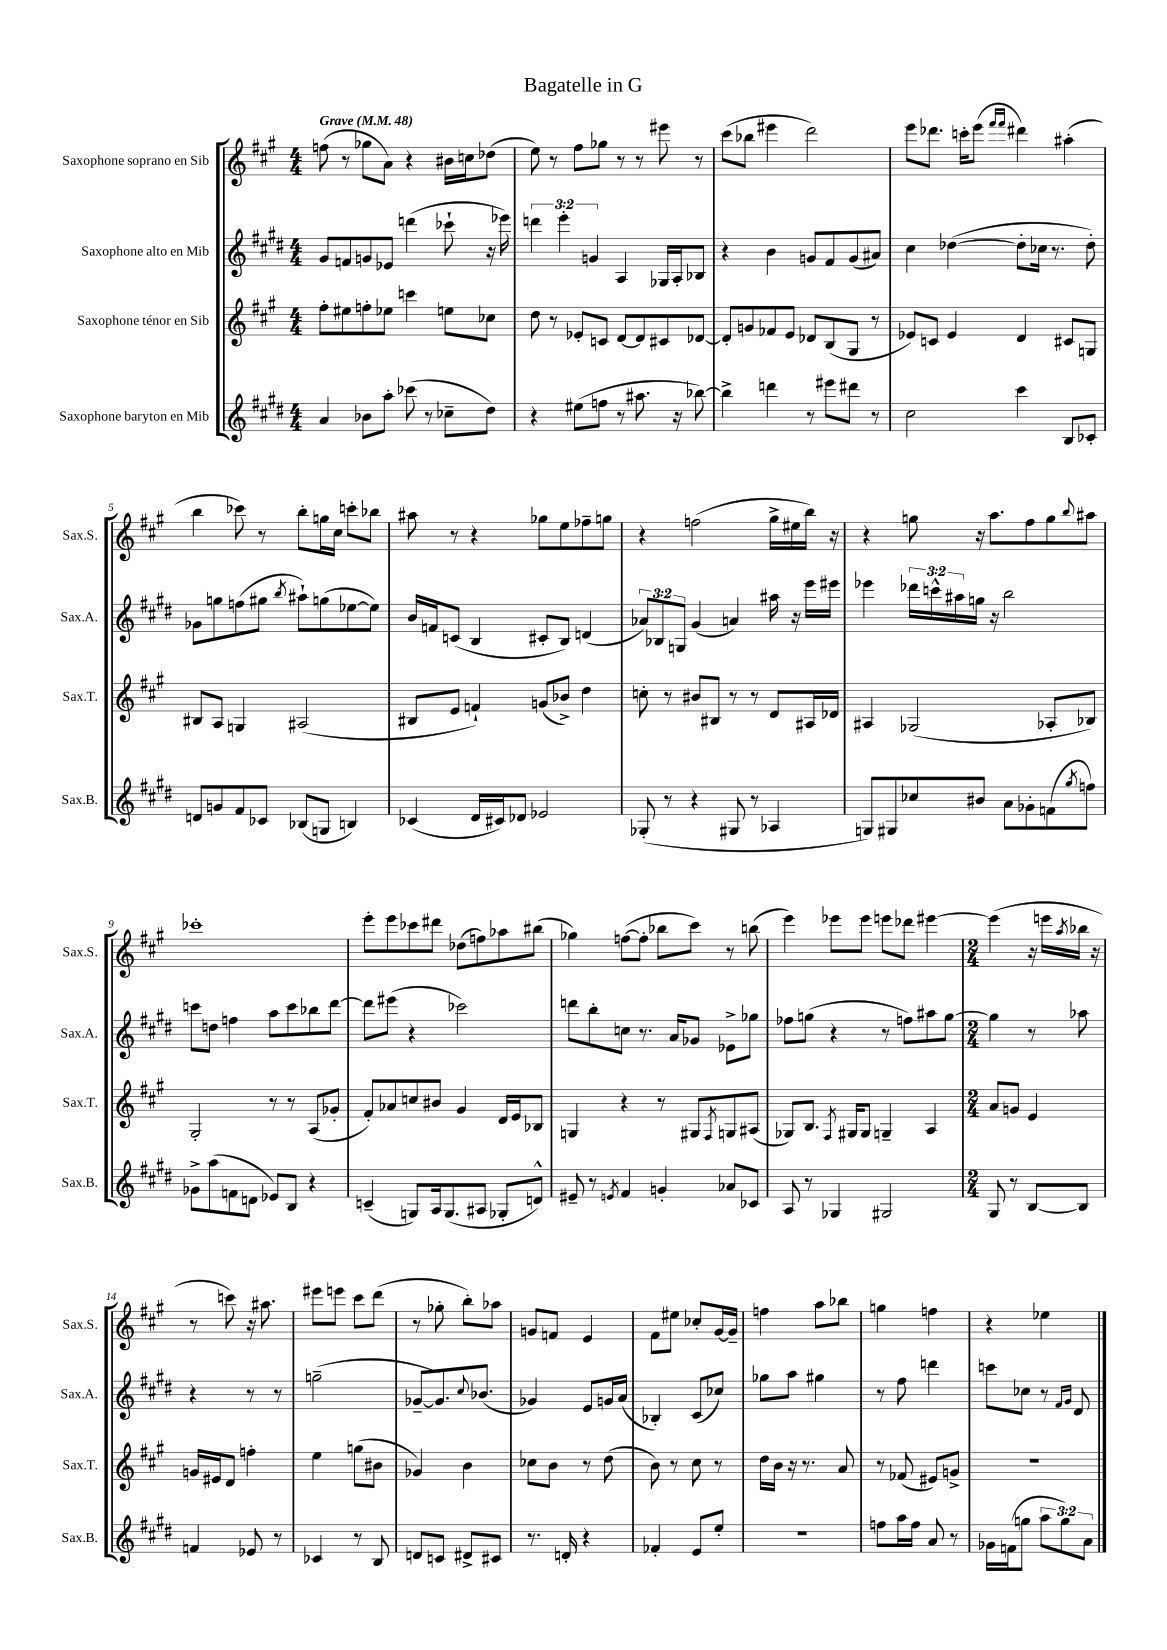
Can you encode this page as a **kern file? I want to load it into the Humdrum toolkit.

**kern	**kern	**kern	**kern
*part4	*part3	*part2	*part1
*staff4	*staff3	*staff2	*staff1
*I"Saxophone baryton en Mib	*I"Saxophone ténor en Sib	*I"Saxophone alto en Mib	*I"Saxophone soprano en Sib
*I'Sax.B.	*I'Sax.T.	*I'Sax.A.	*I'Sax.S.
*clefG2	*clefG2	*clefG2	*clefG2
*k[f#c#g#d#]	*k[f#c#g#]	*k[f#c#g#d#]	*k[f#c#g#]
*M4/4	*M4/4	*M4/4	*M4/4
*MM48	*MM48	*MM48	*MM48
=1	=1	=1	=1
!	!	!	!LO:TX:a:B:t=Grave
4a/	8ff#'\L	8g#/L	(8ffn\
.	8ee#X\	8fn/	8r
8b-X\L	8ffn'\	8gn/	8gg-X\L
8aa'\J	8ee-X\J	8e-X/J	8a\J)
(8ccc-X\	4cccn\	(4dddn\	4r
8r	.	.	.
8cc-X~\L	8een\L	8ccc-X`\	16b#X\LL
.	.	.	16ccn\J
8dd#\J)	8cc-X\J	16r	(8dd-X\J
.	.	16eee-X\)	.
=2	=2	=2	=2
4r	8dd\	6dddn\	8ee\)
.	8r	.	8r
.	.	6eee'\	.
(8ee#X\L	8e-X'/L	.	8ff#\L
.	.	6gn/	.
8ffn\J	8cn/J	.	8gg-X\J
8r	[8d/L	4A/	8r
8.aa#X\	8d/]	.	8r
.	8c#X/	16G-X/LL	8eee#X\
16r	.	16A'/J	.
[8bb-X\)	[8d-X/J	8B-X/J	8r
=3	=3	=3	=3
4bb-^\]	8d-'/L]	4r	(8ccc#\L
.	8gn/	.	8bb-X\J
4dddn\	8f-X/	4b\	4eee#X\
.	8e/J	.	.
8r	8d-X/L	8gn/L	2ddd\)
8eee#X\L	(8B/	8f#/	.
8ddd#X\J	8G#/J	(8g/	.
8r	8r	8a#X/J)	.
=4	=4	=4	=4
2cc#\	8e-X/L)	4cc#\	8eee\L
.	8cn/J	.	8.ddd-X\J
.	4e-/	([4dd-X\	.
.	.	.	16cccn'\KL
.	.	.	(8eee\J
.	.	.	16qqfff#/LL
.	.	.	16qqfff#/JJ
4ccc#\	4d/	8dd-'\L]	4ddd#X\)
.	.	16cc-X\Jk	.
.	.	8.r	.
8B/L	8c#X/L	.	(4aa#X'\
8c-X'/J	8Gn/J	8dd-'\)	.
!!LO:LB:g=z
=5	=5	=5	=5
8dn/L	8B#X/L	8g-X\L	4bb\
8gn/	8A/J	8ggn\	.
8f#/	4Gn/	(8ffn\	8ccc-X\)
8c-X/J	.	8gg#X\J	8r
.	.	8qbb/	.
(8B-X/L	(2A#X/	8aa#X`\L)	8bb'\L
8Gn/J	.	(8ggn\	16ggn\L
.	.	.	16cc#\JJ
4Bn/)	.	[8ee-X\	8cccn'\L
.	.	8ee-\J])	8bb-X\J
=6	=6	=6	=6
(4c-X/	8B#X/L	16b/LL	8aa#X\
.	.	16fn/J	.
.	8e/J	(8cn/J	8r
16d#/LL	4fn`/)	4B/	4r
16c#X/J)	.	.	.
8d-X/J	.	.	.
2e-X/	(8gn/L	8c#X'/L	8gg-X\L
.	8b-X^/J)	8B/J)	8ee\
.	4dd\	(4dn/	8ff-X~\
.	.	.	8ggn\J
=7	=7	=7	=7
(8G-X'/	8ccn'\	12a-X/L)	4r
.	.	12B-X/	.
8r	8r	.	.
.	.	12Gn/J	.
4r	8b#X/L	(4g#/	(2ffn\
.	8B#X/J	.	.
8G#X/	8r	4an/)	.
8r	8r	.	.
4A-X/	8d/L	16aa#X\	16gg#^\LL
.	.	16r	16ee#X\
.	16A#X/L	16eee\LL	16bb\JJ)
.	16d-X/JJ	16eee#X\JJ	16r
=8	=8	=8	=8
8Gn/L)	4A#X/	4eee-X\	4r
8G#X/	.	.	.
8cc-X/	(2G-X/	24ddd-X\LL	8ggn\
.	.	24cccn^^\	.
.	.	24aa#X\	.
8b#X/J	.	16ggn\JJ	16r
.	.	16r	8.aa\L
8a\L	.	2bb\	.
8g-X'\	.	.	8ff#\
(8fn\	8A-X'/L	.	8gg\
8qgg#/	.	.	8qqbb/
8ffn\J)	8B-X/J)	.	8aa#X\J
!!LO:LB:g=z
=9	=9	=9	=9
8g-X^\L	2G#'/	8cccn\L	1ccc-X'
(8aa\	.	8ddn\J	.
8fn\	.	4ffn\	.
8dn\J	.	.	.
8e-X/L)	8r	8aa\L	.
8B/J	8r	8ccc\	.
4r	(8A/L	8bb-X\	.
.	8g-X'/J	[8ddd#\J	.
=10	=10	=10	=10
(4cn~/	8f#'/L)	8ddd#\L]	8eee'\L
.	8a-X/	(8eee#X\J	8eee\
8Gn/L)	8ccn/	4r	8ccc-X\
16A/k	8b#X/J	.	8ddd#X\J
(8.G/	.	.	.
.	4g#/	2ccc-X\)	(8dd-X\L
8A#X/J	.	.	8ffn\)
8G-X'/L	16d/LL	.	8aa-X\
.	16e/J	.	.
8dn^^/J)	8B-X/J	.	(8bb#X\J
=11	=11	=11	=11
8e#X~/	4Gn/	8dddn\L	4gg-X\)
8r	.	8bb'\	.
8qen/	.	.	.
4f#/	4r	8ccn\J	([8ffn\L
.	.	8.r	8ff'\J]
4gn'/	8r	.	8bb-X\L
.	.	16a/KL	.
.	8G#X/L	8g-X/J	8ccc#\J)
.	8qF#/	.	.
8a-X/L	8Gn/	8e-X^\L	8r
8c-X/J	(8A#X/J	8gg-X\J	(8bbn\
=12	=12	=12	=12
8A/	8G-X/L)	8ff-X\L	4eee\)
8r	8.B/J	(8ggn\J	.
4G-X/	.	4r	8eee-X\L
.	8qF#/	.	.
.	16G#X/KL	.	.
.	8G#/J	.	8eee-\J
2G#X/	4Gn~/	8r	8eeen\L
.	.	8ffn\L)	8ddd-X\J
.	4A/	8aa#X\	[4eee#X\
.	.	[8gg\J	.
=13	=13	=13	=13
*M2/4	*M2/4	*M2/4	*M2/4
8G#/	8a/L	4gg\]	(4eee#\]
8r	8gn/J	.	.
[8B/L	4e/	8r	16r
.	.	.	16eeen\LL
.	.	.	8qaa/
8B/J]	.	8aa-X\	16bb-X\JJ
.	.	.	16r
!!LO:LB:g=z
=14	=14	=14	=14
4fn/	16gn/LL	4r	8r
.	16e#X/J	.	.
.	8d/J	.	8cccn\)
8e-X/	4ffn'\	8r	16r
.	.	.	8.aa#X\
8r	.	8r	.
=15	=15	=15	=15
4c-X/	4ee\	(2ggn~\	8eee#X\L
.	.	.	8eeen\J
8r	(8ggn\L	.	8ccc#\L
8B/	8b#X\J	.	(8ddd\J
=16	=16	=16	=16
8dn/L	4g-X/)	[8g-X~/L	8r
8cn/J	.	8.g-/])	8gg-X'\
8d#X^/L	4b\	.	8bb'\L)
.	.	8qqcc#/	.
.	.	(8.b-X/J	.
8c#X/J	.	.	8aa-X\J
=17	=17	=17	=17
8.r	8cc-X\L	4g-X/)	8gn/L
.	8b\J	.	8fn/J
16dn'/	.	.	.
4r	8r	8e/L	4e/
.	(8dd\	16gn/L	.
.	.	(16a/JJ	.
=18	=18	=18	=18
4f-X'/	8b\)	4B-X'/)	8f#\L
.	8r	.	8ee#X\J
8e/L	8cc#\	(8c#/L	8cc-X'/L
8ee'/J	8r	8cc-X/J)	[16g#/L
.	.	.	16g#~/JJ]
=19	=19	=19	=19
2r	16dd\LL	8gg-X\L	4ffn\
.	16b\JJ	.	.
.	16r	8aa\J	.
.	8.r	.	.
.	.	4gg#X\	8aa\L
.	8a/	.	8bb-X\J
=20	=20	=20	=20
8ffn\L	8r	8r	4ggn\
16aa\L	(8f-X/	8ff#\	.
16ff\JJ	.	.	.
8a/	8e#X/L)	4dddn\	4ffn\
8r	8gn^/J	.	.
=21	=21	=21	=21
16g-X\LL	2r	8cccn\L	4r
(16fn\J	.	.	.
8ggn\J	.	8cc-X\J	.
12aa\L	.	8r	4ee-X\
12gg\)	.	.	.
.	.	16qqf#/LL	.
.	.	16qqg#/JJ	.
.	.	8d#/	.
12a\J	.	.	.
==	==	==	==
*-	*-	*-	*-
